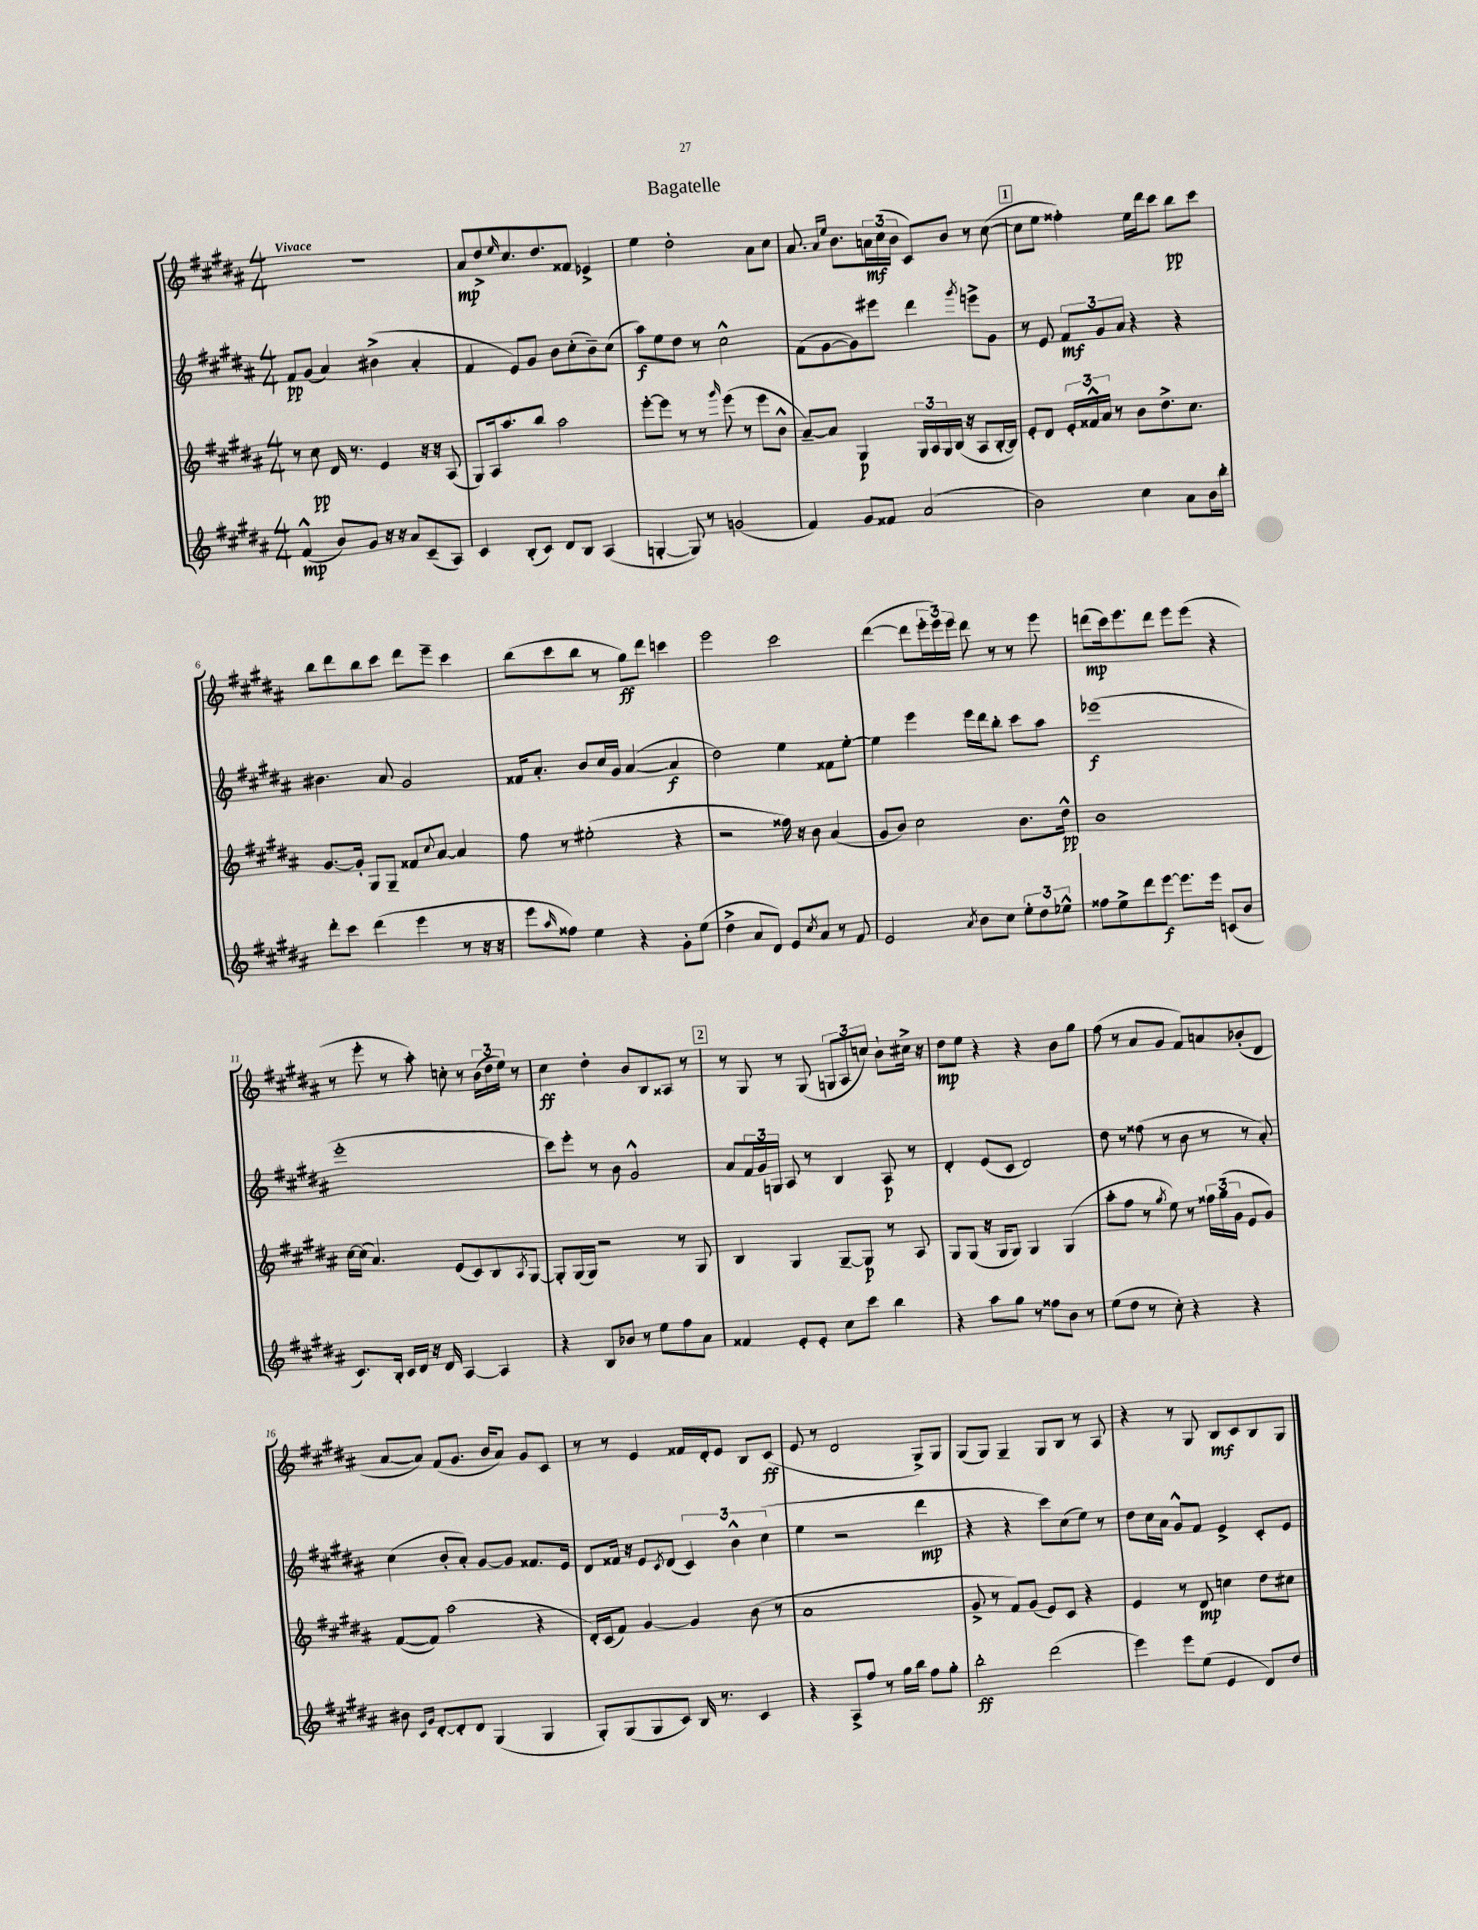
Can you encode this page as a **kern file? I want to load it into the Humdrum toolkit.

**kern	**kern	**kern	**kern
*staff4	*staff3	*staff2	*staff1
*clefG2	*clefG2	*clefG2	*clefG2
*k[f#c#g#d#a#]	*k[f#c#g#d#a#]	*k[f#c#g#d#a#]	*k[f#c#g#d#a#]
*M4/4	*M4/4	*M4/4	*M4/4
(4f#^^	8r	8f#	1r
.	8cc#	(8g#	.
8b)	16d#	4a#)	.
.	8.r	.	.
8g#	.	.	.
16r	4e	(4b#^	.
16r	.	.	.
8a#	.	.	.
(8c#~	16r	4a#'	.
.	16r	.	.
8A#)	(8A#	.	.
=	=	=	=
4c#	8G#)	4f#	8a#
.	16A#	.	8dd#^
.	8.aa#	.	.
.	.	.	16qqee
(8B'	.	8e)	8.cc#
8c#)	8bb	8g#	.
.	.	.	8.dd#
8d#	2aa#	8b	.
8B	.	(8cc#'	8f##
(4A#	.	8b~)	4e-^
.	.	(8cc#	.
=	=	=	=
[4G'	[8eee'	8aa#)	4ee
.	8eee]	8ee	.
8G])	8r	8dd#	2dd#'
8r	8r	8r	.
.	16qqggg#	.	.
(2g	(8eee	2cc#^^	.
.	8r	.	.
.	8eee	.	8a#
.	8b^^	.	8cc#
=	=	=	=
4f#)	[8a#~)	(8f#	8.a#
.	8a#]	[8g#	.
.	.	.	16qqa#
.	.	.	16qqee
.	.	.	8.b
8g#	4G#	8g#])	.
8f##	.	8eee#	24a
.	.	.	(24cc#
.	.	.	24b
(2a#	24G#	4ddd#	8c#)
.	24A#	.	.
.	24G#	.	.
.	(16B	.	8b
.	16r	.	.
.	.	8qggg#	.
.	8A#	8eee^	8r
.	[16B'	8g#	([8cc#
.	16B])	.	.
=	=	=	=
2b)	8e'	8r	8cc#]
.	8d#	8e	8ee
.	24e'	12f#	4ff##')
.	24f##^^	.	.
.	24a#	12g#	.
.	8r	.	.
.	.	12a#	.
4cc#	8b	4r	16ee
.	.	.	16ddd#
.	8.dd#^	.	8ccc#
8a#	.	4r	8bb
.	8.cc#	.	.
16b	.	.	8ccc#
16bb'	.	.	.
=	=	=	=
8ddd#'	[8.g#	4.b#	8bb
8ccc#	.	.	8ddd#
.	16g#']	.	.
(4ddd#	8G#	.	8bb
.	8G#~	8a#	8ccc#
4eee	8f##	2g#	8ddd#
.	8qqcc#	.	.
.	[8a#	.	8eee~
8r	4a#]	.	4ccc#
16r	.	.	.
16r	.	.	.
=	=	=	=
8eee	8ff#	16f##	(8bb
.	.	8.a#'	.
16qqaa#	.	.	.
8ff##)	8r	.	8ccc#
4ee	(2ee#'	8b	8bb
.	.	16cc#	8r
.	.	16g#	.
4r	.	([4a#	8gg#)
.	.	.	8ddd#
8g#'	4r	4a#]	4ccc
(8ee	.	.	.
=	=	=	=
4dd#^	2r	2dd#)	2eee
8a#	.	.	.
8d#)	.	.	.
8e	16ff##)	4ee	2ccc#
.	16r	.	.
8qcc#	.	.	.
8a#	8b	.	.
8r	(4a#	8f##	.
8f#	.	[8ee'	.
=	=	=	=
2e	8g#	4ee]	([4ddd#
.	8b)	.	.
.	2cc#	4eee	8ddd#]
.	.	.	24eee'
.	.	.	24eee)
.	.	.	24eee
8qa#	.	.	.
8b	.	16eee	8ddd#
.	.	16ddd#	.
8cc#	.	8bb'	8r
12ee'	8.b	8ccc#	8r
12dd#	.	.	.
.	.	8aa#	8eee
12ee-^^	.	.	.
.	16dd#^^	.	.
=	=	=	=
8ff##	1b	(1eee-	(8ddd
8ee^	.	.	16ccc#)
.	.	.	8.eee
8ddd#	.	.	.
[8eee	.	.	8ddd
8.eee]	.	.	8eee
.	.	.	(8eee
16eee	.	.	.
(8c	.	.	4r
8b	.	.	.
=	=	=	=
8.c#)	[16cc#	1eee'	8r
.	(16cc#]	.	.
.	4.a#)	.	8eee'
16B'	.	.	.
16c#	.	.	8r
16d#	.	.	.
16r	.	.	8aa#')
16d#	.	.	.
[4A#	(8e	.	8cc'
.	8c#)	.	8r
4A#]	8B	.	(24b
.	.	.	24dd#
.	.	.	24ee)
.	8qA#	.	.
.	[8G#	.	8r
=	=	=	=
4r	8G#']	8ccc#)	4cc#
.	(16G#	8eee'	.
.	16G#)	.	.
8B	2r	8r	4dd#'
8b-	.	8b	.
8r	.	2g#^^	8b
8ee	.	.	8B
8ff#	8r	.	8A##
8a#	8G#	.	8r
=	=	=	=
4f##	4B	8a#	8r
.	.	24f#	8G#
.	.	24g#	.
.	.	24G	.
8e'	4G#	8A#	8r
8e'	.	8r	(8G#
8cc#	[8G#~	4B	12G
.	.	.	12A#
8ccc#	8G#]	.	.
.	.	.	12cc)
4bb	8r	8A#	8b`
.	8A#	8r	16cc#^
.	.	.	16r
=	=	=	=
4r	8G#	4d#'	8dd#
.	(8G#	.	8ee
8aa#	16r	(8e	4r
.	16G#	.	.
8gg#	8G#)	8c#	.
8r	4G#	2d#)	4r
8ff##	.	.	.
8b	(4G#	.	8b
8r	.	.	8gg#
=	=	=	=
(8ee	8aa#'	8dd#	(8ff#
8dd#	8ff#	8r	8r
8r	8r	(8ff##	8a#
.	8qgg#	.	.
8cc#')	8ee)	8r	8g#
4r	8r	8b	8f#)
.	24ff##	8r	8a
.	(24gg#	.	.
.	24g#	.	.
4r	8e	8r	(8b-'
.	8g#)	8a#')	8d#
=	=	=	=
8b#	([8f#	(4cc#	[8a#
16qqc#	.	.	.
16qqg#	.	.	.
[8d#'	8f#])	.	8a#])
8d#']	(2aa#	8b'	(8f#
8d#	.	8a#')	8.g#
(4G#	.	[8g#	.
.	.	.	16b
.	.	8g#]	8a#)
4G#	4r	8.f##	8g#
.	.	.	8c#
.	.	16e	.
=	=	=	=
8G#')	16d#')	8d#	8r
.	(16c#	.	.
(8G#	8f#)	16f##	8r
.	.	16r	.
8G#	[4g#	8e	4e
.	.	8qc#	.
8c#)	.	(8d#	.
16B	4g#]	6c#)	16f##
8.r	.	.	16d#'
.	.	.	8e
.	.	6b^^	.
4c#	(8b	.	8B
.	.	(6cc#	.
.	8r	.	(8c#
=	=	=	=
4r	1a#	4ee	8e
.	.	.	8r
8A#^	.	2r	2d#
8ff#	.	.	.
8r	.	.	.
16gg#	.	.	.
16bb	.	.	.
8ff#	.	4ddd#	8G#^)
8gg#'	.	.	8G#
=	=	=	=
2bb'	8g#^	4r	(8G#
.	8r	.	8G#)
.	8f#)	4r	4G#~
.	(8g#	.	.
(2ddd#	8e)	8ccc#)	8G#
.	8c#	(8cc#	8B
.	4r	8ee)	8r
.	.	8r	8A#
=	=	=	=
4eee)	4e	8dd#	4r
.	.	16cc#	.
.	.	16a#	.
8eee	8r	8g#^^	8r
(8ee	8d#	8f#	8G#
4e	4cc	4e^	8B
.	.	.	8c#
8d#)	8dd#	8c#'	8B
8dd#	8cc#	8e	8G#
==	==	==	==
*-	*-	*-	*-
